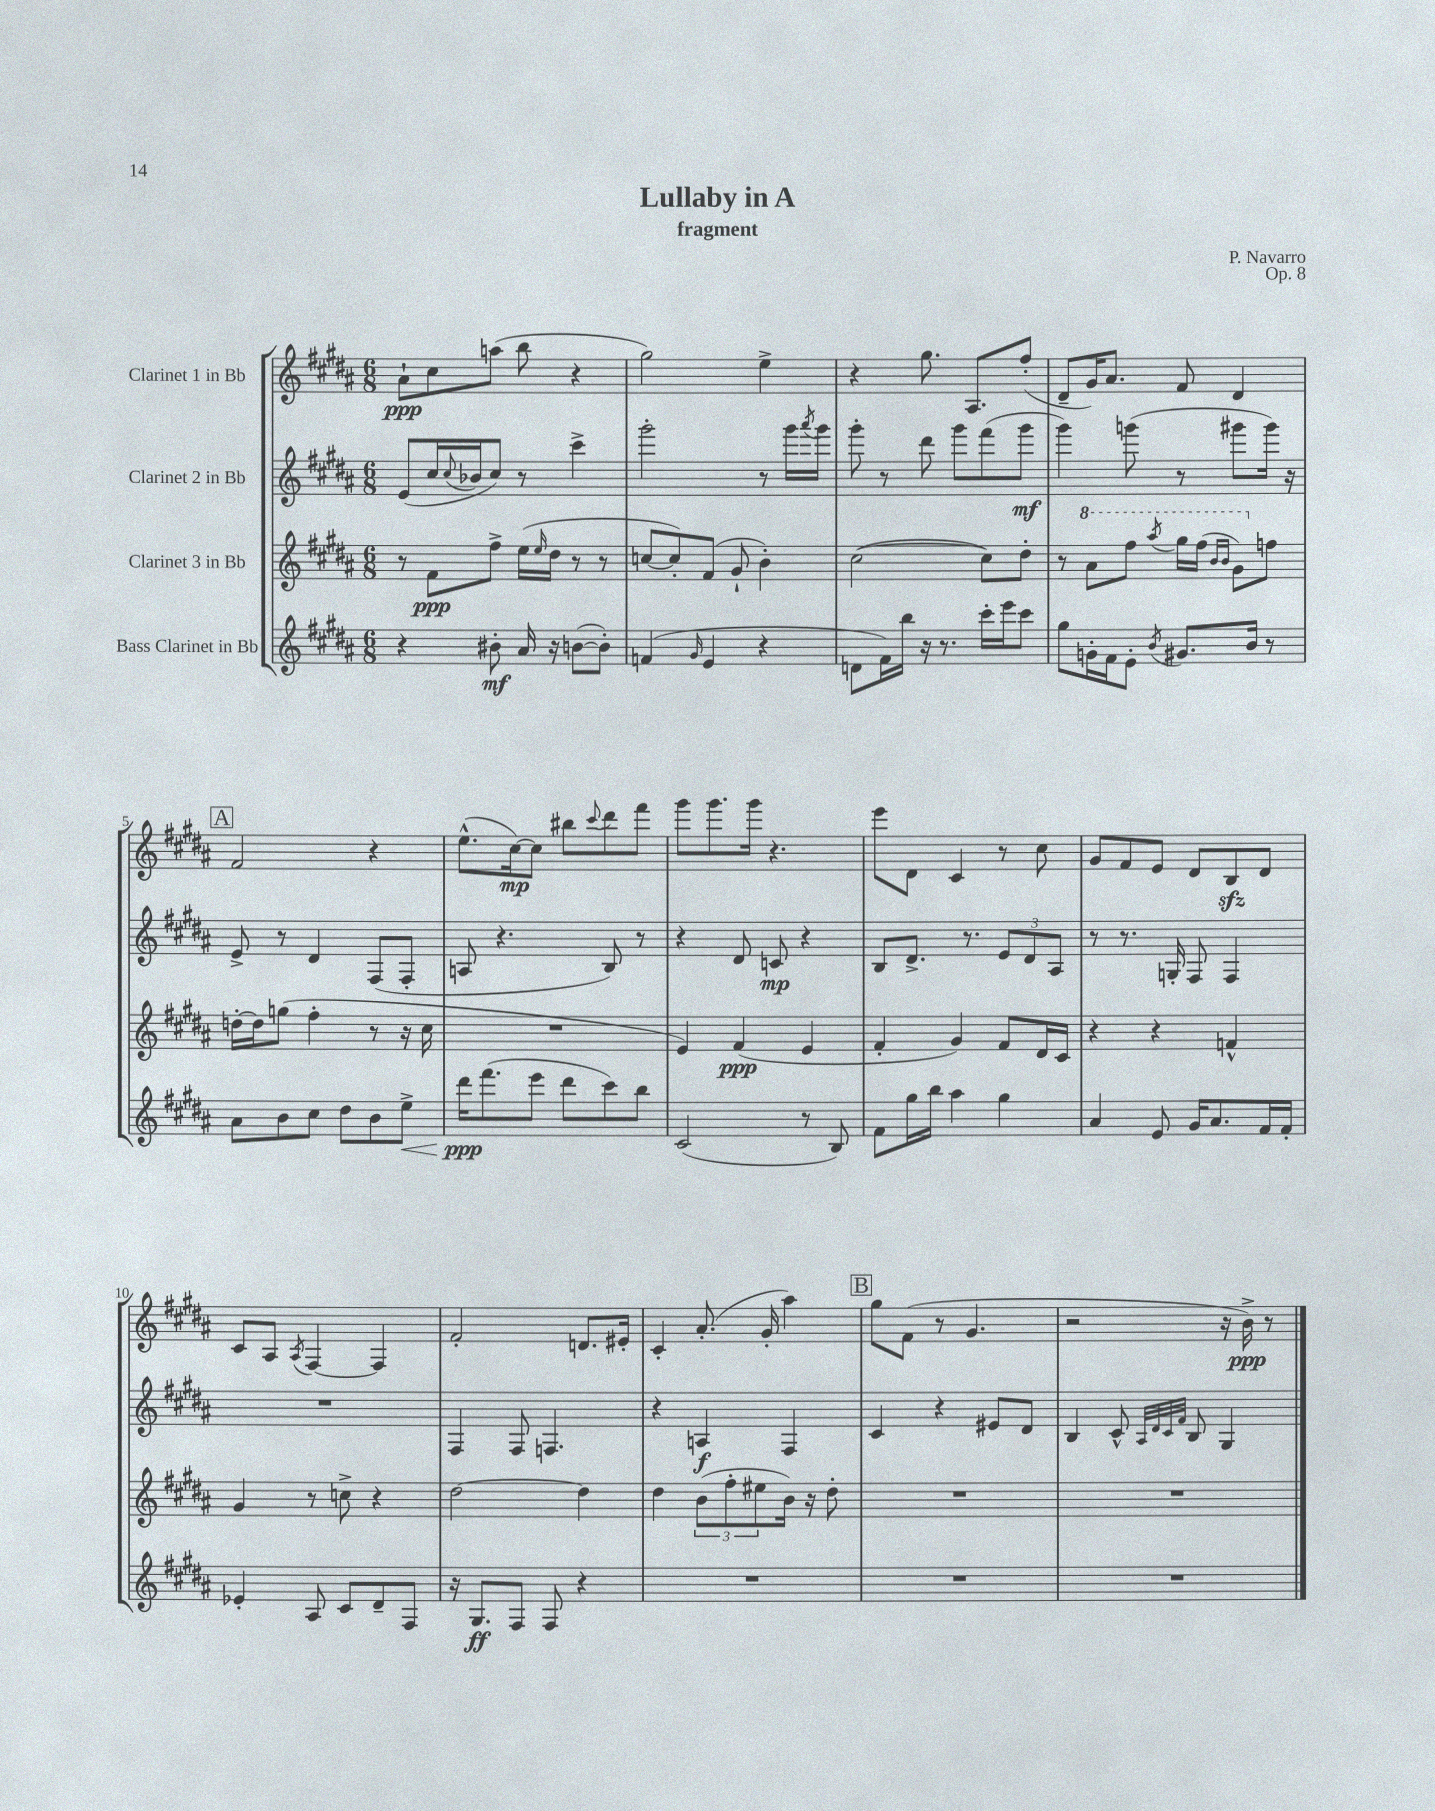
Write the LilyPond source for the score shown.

\header { title = "Lullaby in A" composer = "P. Navarro" subtitle = "fragment" opus = "Op. 8" }
<<
\new StaffGroup <<
\new Staff = "s0" \with { instrumentName = "Clarinet 1 in Bb" } {
    \clef treble \key b \major \numericTimeSignature \time 6/8
    ais'8-!\ppp cis''8 a''8( b''8 r4 |
    gis''2) e''4-> |
    r4 gis''8. ais8. fis''8-.( |
    dis'8-- gis'16) ais'8. fis'8 dis'4 |
    \mark \markup { \box "A" } fis'2 r4 |
    e''8.-^( cis''16~\mp) cis''8 bis''8 \appoggiatura { cis'''8 } dis'''8 fis'''8 |
    gis'''8 gis'''8. gis'''16 r4. |
    e'''8 dis'8 cis'4 r8 cis''8 |
    gis'8 fis'8 e'8 dis'8 b8\sfz dis'8 |
    cis'8 ais8 \acciaccatura { ais8 } fis4~ fis4 |
    fis'2-. d'8. eis'16-. |
    cis'4-. ais'8.-.( gis'16-. ais''4) |
    \mark \markup { \box "B" } gis''8 fis'8( r8 gis'4. |
    r2 r16 b'16->\ppp) r8 \bar "|." |
}
\new Staff = "s1" \with { instrumentName = "Clarinet 2 in Bb" } {
    \clef treble \key b \major \numericTimeSignature \time 6/8
    e'8( cis''16 \appoggiatura { cis''8 } bes'16 cis''8) r8 cis'''4-> |
    gis'''2-. r8 gis'''16 \acciaccatura { ais'''8 } gis'''16 |
    gis'''8-. r8 dis'''8 gis'''8 fis'''8( gis'''8\mf |
    gis'''4) g'''8( r8 gis'''8 gis'''16) r16 |
    \mark \markup { \box "A" } e'8-> r8 dis'4 fis8( fis8-. |
    a8 r4. b8) r8 |
    r4 dis'8 c'8\mp r4 |
    b8 dis'8.-> r8. \tuplet 3/2 { e'8 dis'8 ais8 } |
    r8 r8. g16-. fis8 fis4 |
    R2. |
    fis4 fis8 f4. |
    r4 a4\f fis4 |
    \mark \markup { \box "B" } cis'4 r4 eis'8 dis'8 |
    b4 cis'8-^ \grace { ais32 dis'32 cis'32 fis'32 } b8 gis4 \bar "|." |
}
\new Staff = "s2" \with { instrumentName = "Clarinet 3 in Bb" } {
    \clef treble \key b \major \numericTimeSignature \time 6/8
    r8 fis'8\ppp fis''8-> e''16( \grace { e''16 } dis''16 r8 r8 |
    c''8~ c''8-.) fis'8( gis'8-! b'4-.) |
    cis''2~( cis''8) dis''8-. |
    r8 \ottava #1 ais''8 fis'''8 \acciaccatura { ais'''8 } gis'''16 fis'''16( \grace { b''16 b''16 } gis''8) \ottava #0 f''8 |
    \mark \markup { \box "A" } d''16~-. d''16 g''8( fis''4-. r8 r16 cis''16 |
    R2. |
    e'4) fis'4\ppp( e'4 |
    fis'4-. gis'4) fis'8 dis'16 cis'16 |
    r4 r4 f'4-^ |
    gis'4 r8 c''8-> r4 |
    dis''2~ dis''4 |
    dis''4 \tuplet 3/2 { b'8( fis''8-. eis''8 } b'16) r16 dis''8-. |
    \mark \markup { \box "B" } R2. |
    R2. \bar "|." |
}
\new Staff = "s3" \with { instrumentName = "Bass Clarinet in Bb" } {
    \clef treble \key b \major \numericTimeSignature \time 6/8
    r4 bis'8-.\mf ais'16 r16 b'8~( b'8-.) |
    f'4( \grace { gis'16 } e'4 r4 |
    d'8 fis'16) b''16 r16 r8. cis'''16-. e'''16 cis'''8 |
    gis''8 g'16-. fis'16 e'8-. \acciaccatura { b'8 } gis'8. b'16 r8 |
    \mark \markup { \box "A" } ais'8 b'8 cis''8 dis''8 b'8 e''8->\< |
    dis'''16\ppp\! fis'''8.( e'''8 dis'''8 cis'''8) b''8 |
    cis'2( r8 b8) |
    fis'8 gis''16 b''16 ais''4 gis''4 |
    ais'4 e'8 gis'16 ais'8. fis'16 fis'16-. |
    ees'4-. ais8 cis'8 dis'8-- fis8 |
    r16 gis8.\ff fis8 fis8 r4 |
    R2. |
    \mark \markup { \box "B" } R2. |
    R2. \bar "|." |
}
>>
>>
